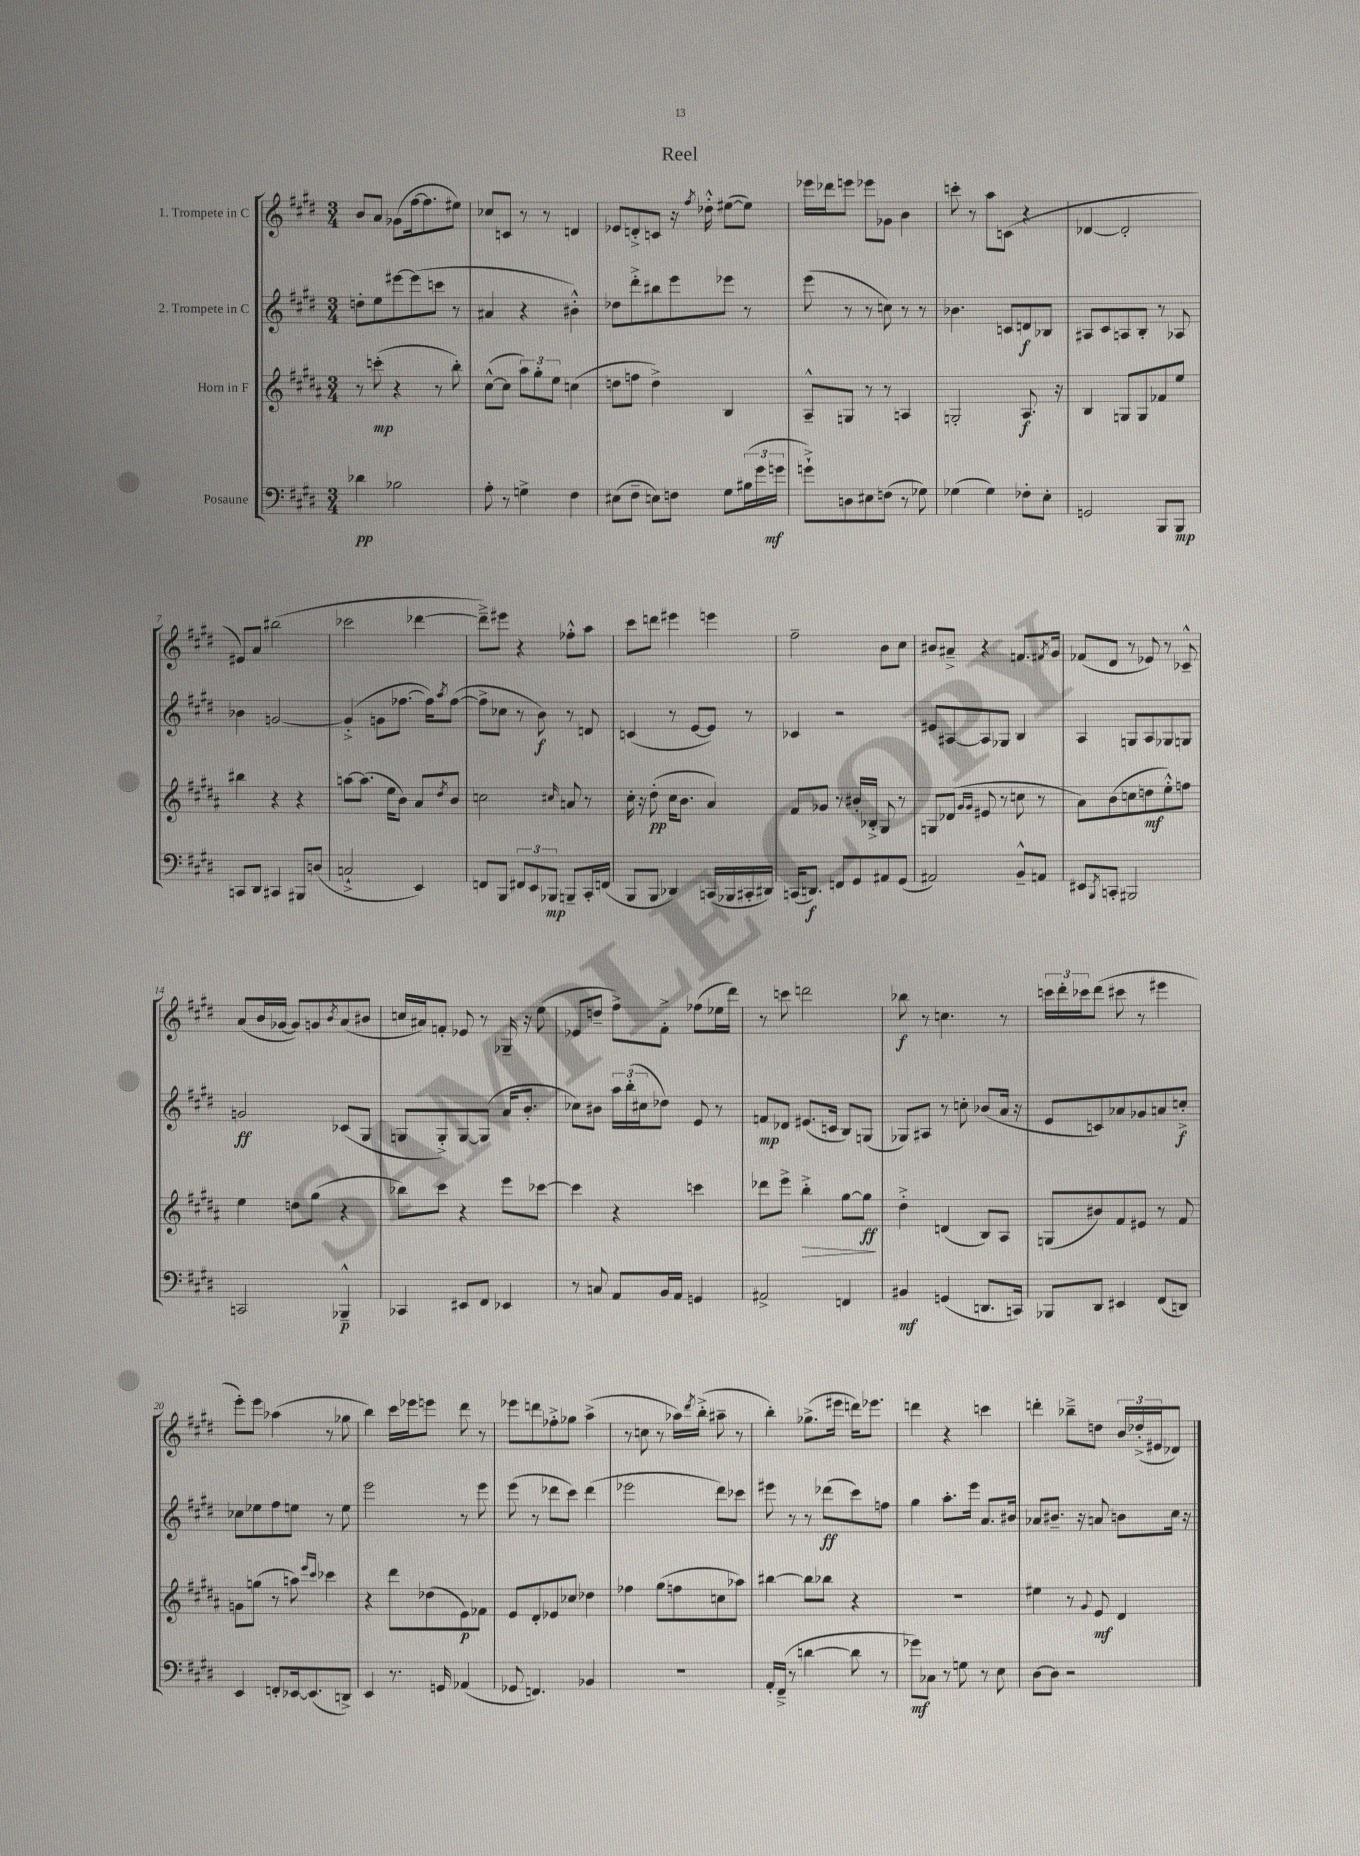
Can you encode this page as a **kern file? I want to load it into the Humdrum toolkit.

**kern	**kern	**kern	**kern
*staff4	*staff3	*staff2	*staff1
*clefF4	*clefG2	*clefG2	*clefG2
*k[f#c#g#d#]	*k[f#c#g#d#a#]	*k[f#c#g#d#]	*k[f#c#g#d#]
*M3/4	*M3/4	*M3/4	*M3/4
4d-	8r	8dd'	8b
.	(8ccc'	8ee	8a
2B-	4r	[8eee#	(8g-
.	.	(8eee#]	[16ff#
.	.	.	8.ff#]
.	8r	8ccc	.
.	8bb')	8r	8ee#)
=	=	=	=
8A'	([8cc#^^	4a#	8cc-
8r	8cc#]	.	8c
4G^	12aa#)	4r	8r
.	12gg#'	.	.
.	.	.	8r
.	12ee	.	.
4F#	(4cc	4b#'^^)	4d
=	=	=	=
(8E#	8dd	8dd-	8e-
8F#~	8ff	8ddd#'^	8d'^
8E)	4dd^)	8bb#	8c
8F	.	8eee	16r
.	.	.	8qff#
.	.	.	16dd-'^^
8G#	4B	8eee-	([8ee#
(24B#	.	8r	8ee#])
24g#	.	.	.
24g	.	.	.
=	=	=	=
8g`^)	8A#~^^	(8eee	16eee-
.	.	.	16ddd-
8D	8G	8r	8eee
8E#	8r	8r	8eee-
(8F	8r	8cc)	8g-
8r	4A	8r	4b
8G-)	.	8r	.
=	=	=	=
(4G-	2G'	4.b-	8ccc'
.	.	.	8r
4G-)	.	.	8aa
.	.	8c	(8c
8F-'	8.A#	8d	4r
8E'	.	8B-	.
.	16r	.	.
=	=	=	=
2GG	4B	8A#	[4d-
.	.	8c#	.
.	8G	8A	2d-']
.	8G	8B'	.
8BBB	8f-	8r	.
8BBB	8ee	8A-	.
=	=	=	=
8CC	4bb#	4b-	8e#)
8DD#	.	.	8a
4CC#	4r	[2g	(2bb#
8BBB#	4r	.	.
(8D	.	.	.
=	=	=	=
2C`^	[8aa	(4g'^]	2ccc-
.	(8.aa]	.	.
.	.	8g	.
.	16ee	.	.
.	8b)	[8.ff-	.
4EE)	8a#	.	[4ddd-
.	.	16ff-])	.
.	8qdd#	8qaa	.
.	8b	([8ff-	.
=	=	=	=
8FF	2cc	8ff-^]	8ddd-~^])
8BBB	.	8cc-	8eee#
12FF#	.	8r	4r
12EE	.	.	.
.	.	8b)	.
12BBB-	.	.	.
.	16qqcc#	.	.
8BBB~	8a	8r	8ff-'^^
16CC#'	8r	8d	8aa
(16FF	.	.	.
=	=	=	=
8BBB	16cc#'	(4c	8ccc#
.	16r	.	.
8BBB	(8dd#'	.	8ddd
4DD-)	16cc#	8r	4eee#
.	8.b	.	.
.	.	[8e	.
(16CC	4a#)	8e])	4eee
16BBB-	.	.	.
16CC#'	.	8r	.
16DD#)	.	.	.
=	=	=	=
(16CC	8f#	4c-	2ff#~
8.DD)	.	.	.
.	8g-	.	.
8FF	8r	2r	.
8GG#	16b#'	.	.
.	16B-'^	.	.
8AA#	8G#	.	8b
(8GG#	8r	.	8cc#
=	=	=	=
2AA#)	8G	8e#	8b#
.	(8d-	[8A#	8a#~^
.	16qqg#	.	.
.	16qqg#	.	.
.	8e#	8A#]	4r
.	8r	8G-	.
8BB~^^	8cc	4B	8.f
8AA	8r	.	.
.	.	.	8qf#
.	.	.	16g#
=	=	=	=
8EE#	8a#)	4A	(8f-
8qBBB	.	.	.
8CC'	(8b	.	8d#
2BBB#	8cc	8G	8r
.	8dd	8A	8e-)
.	8ee'^^)	8G-	8r
.	8ff	8G	8c-~^^
=	=	=	=
2CC	4ee	2g	(8a
.	.	.	16b
.	.	.	[16g-
.	8dd	.	8g-])
.	(8gg#	.	8g
.	.	.	8qb
4BBB-~^^	4r	(8c-	(8a
.	.	8G#	8b#
=	=	=	=
4CC-	8bb-)	8G	16cc
.	.	.	16a#)
.	8ccc#	8G'^)	8f'
8EE#	4r	[8G	8e-
8FF#	.	(8G]	8r
4EE-	8eee	16a	16G-~
.	.	8.b'	16r
.	[8ccc-	.	(8ee
=	=	=	=
8r	4ccc-]	8cc-)	8e-
8C	.	8b#	8dd~
8AA	4r	24aa	8ff#^)
.	.	(24bb'	.
.	.	24cc#	.
16BB	.	8dd-)	8f#'^
16AA	.	.	.
4GG	4ccc	8e	(8ff-
.	.	8r	16ee-
.	.	.	16ddd#)
=	=	=	=
2AA#^	8ddd-	8f	8r
.	8eee^	8d-	8ccc
.	4bb'^	(8.e#	2ddd
.	.	16c	.
4FF	[8gg#	8B)	.
.	8gg#]	(8G	.
=	=	=	=
4BB#	4dd#'^	8G-)	8bb-
.	.	8A#	8r
(4GG	(4d	8r	4.cc
.	.	8cc'	.
8.DD	8B)	(8b-	.
.	8A#	16a	8r
16CC)	.	16r	.
=	=	=	=
8BBB-	(8G	8e	24ccc
.	.	.	24ddd#'
.	.	.	24ccc-
8DD#	8b#)	8c)	(8ddd#
4EE#	8f#	8a-	8ccc#
.	8e#	8g-	8r
(8FF#	8r	8a	4eee#
8DD)	8f#	8cc'^	.
=	=	=	=
4EE	8g	8cc-	8eee')
.	(8gg	8ee-	8eee
8FF'	8r	8ff#	(4aa-
[16EE-	8aa)	8ee	.
(8.EE-]	.	.	.
.	16qqeee	.	.
.	16qqccc#	.	.
.	4ccc-	8r	8r
8DD^)	.	8ee	8gg-
=	=	=	=
4EE	4r	2eee	4bb)
8.r	8ddd#	.	16ccc#
.	.	.	16eee-
.	(8dd-	.	8eee
16GG	.	.	.
(4AA-	8e)	8r	8ddd#
.	8f-	8eee	8r
=	=	=	=
8GG-	8e	(8eee	8eee-
4.FF)	8d#'	8r	8ddd
.	8e-	8ddd-	8ff-'^
.	8cc-	8ccc#)	8gg-
4BB-	4dd-	(4ddd-	(4aa^
=	=	=	=
2.r	4ff-	2eee-	8r
.	.	.	8cc
.	(8gg#	.	8r
.	8ff	.	16aa-)
.	.	.	8qddd#
.	.	.	(16bb'^
.	8cc	8ddd#)	8aa#~
.	8aa-)	8ccc-	8r
=	=	=	=
16AA'	[4bb#	8eee#	4bb')
(16FF#~^	.	.	.
8r	.	8r	.
[4d	8bb#]	8r	(8.gg-^
.	8bb-	(8ddd-	.
.	.	.	16eee#
8d]	4r	8ccc#)	16ddd)
.	.	.	8.eee-
8r	.	8ff	.
=	=	=	=
8g-)	2.r	4gg#	4ddd
8C-	.	.	.
8r	.	8.aa'	4r
8G	.	.	.
.	.	16eee	.
8r	.	8.a	4ccc
8E	.	.	.
.	.	16b#	.
=	=	=	=
[8D#	4ee#	8a-	4ddd'
8D#]	.	8.b#~	.
2r	8r	.	8bb-~^
.	.	16r	.
.	8qqg#	.	.
.	8e	8a	8dd
.	4d#	8b	24b
.	.	.	(24dd-'^
.	.	.	24e#
.	.	16cc#	8d-)
.	.	16r	.
==	==	==	==
*-	*-	*-	*-
